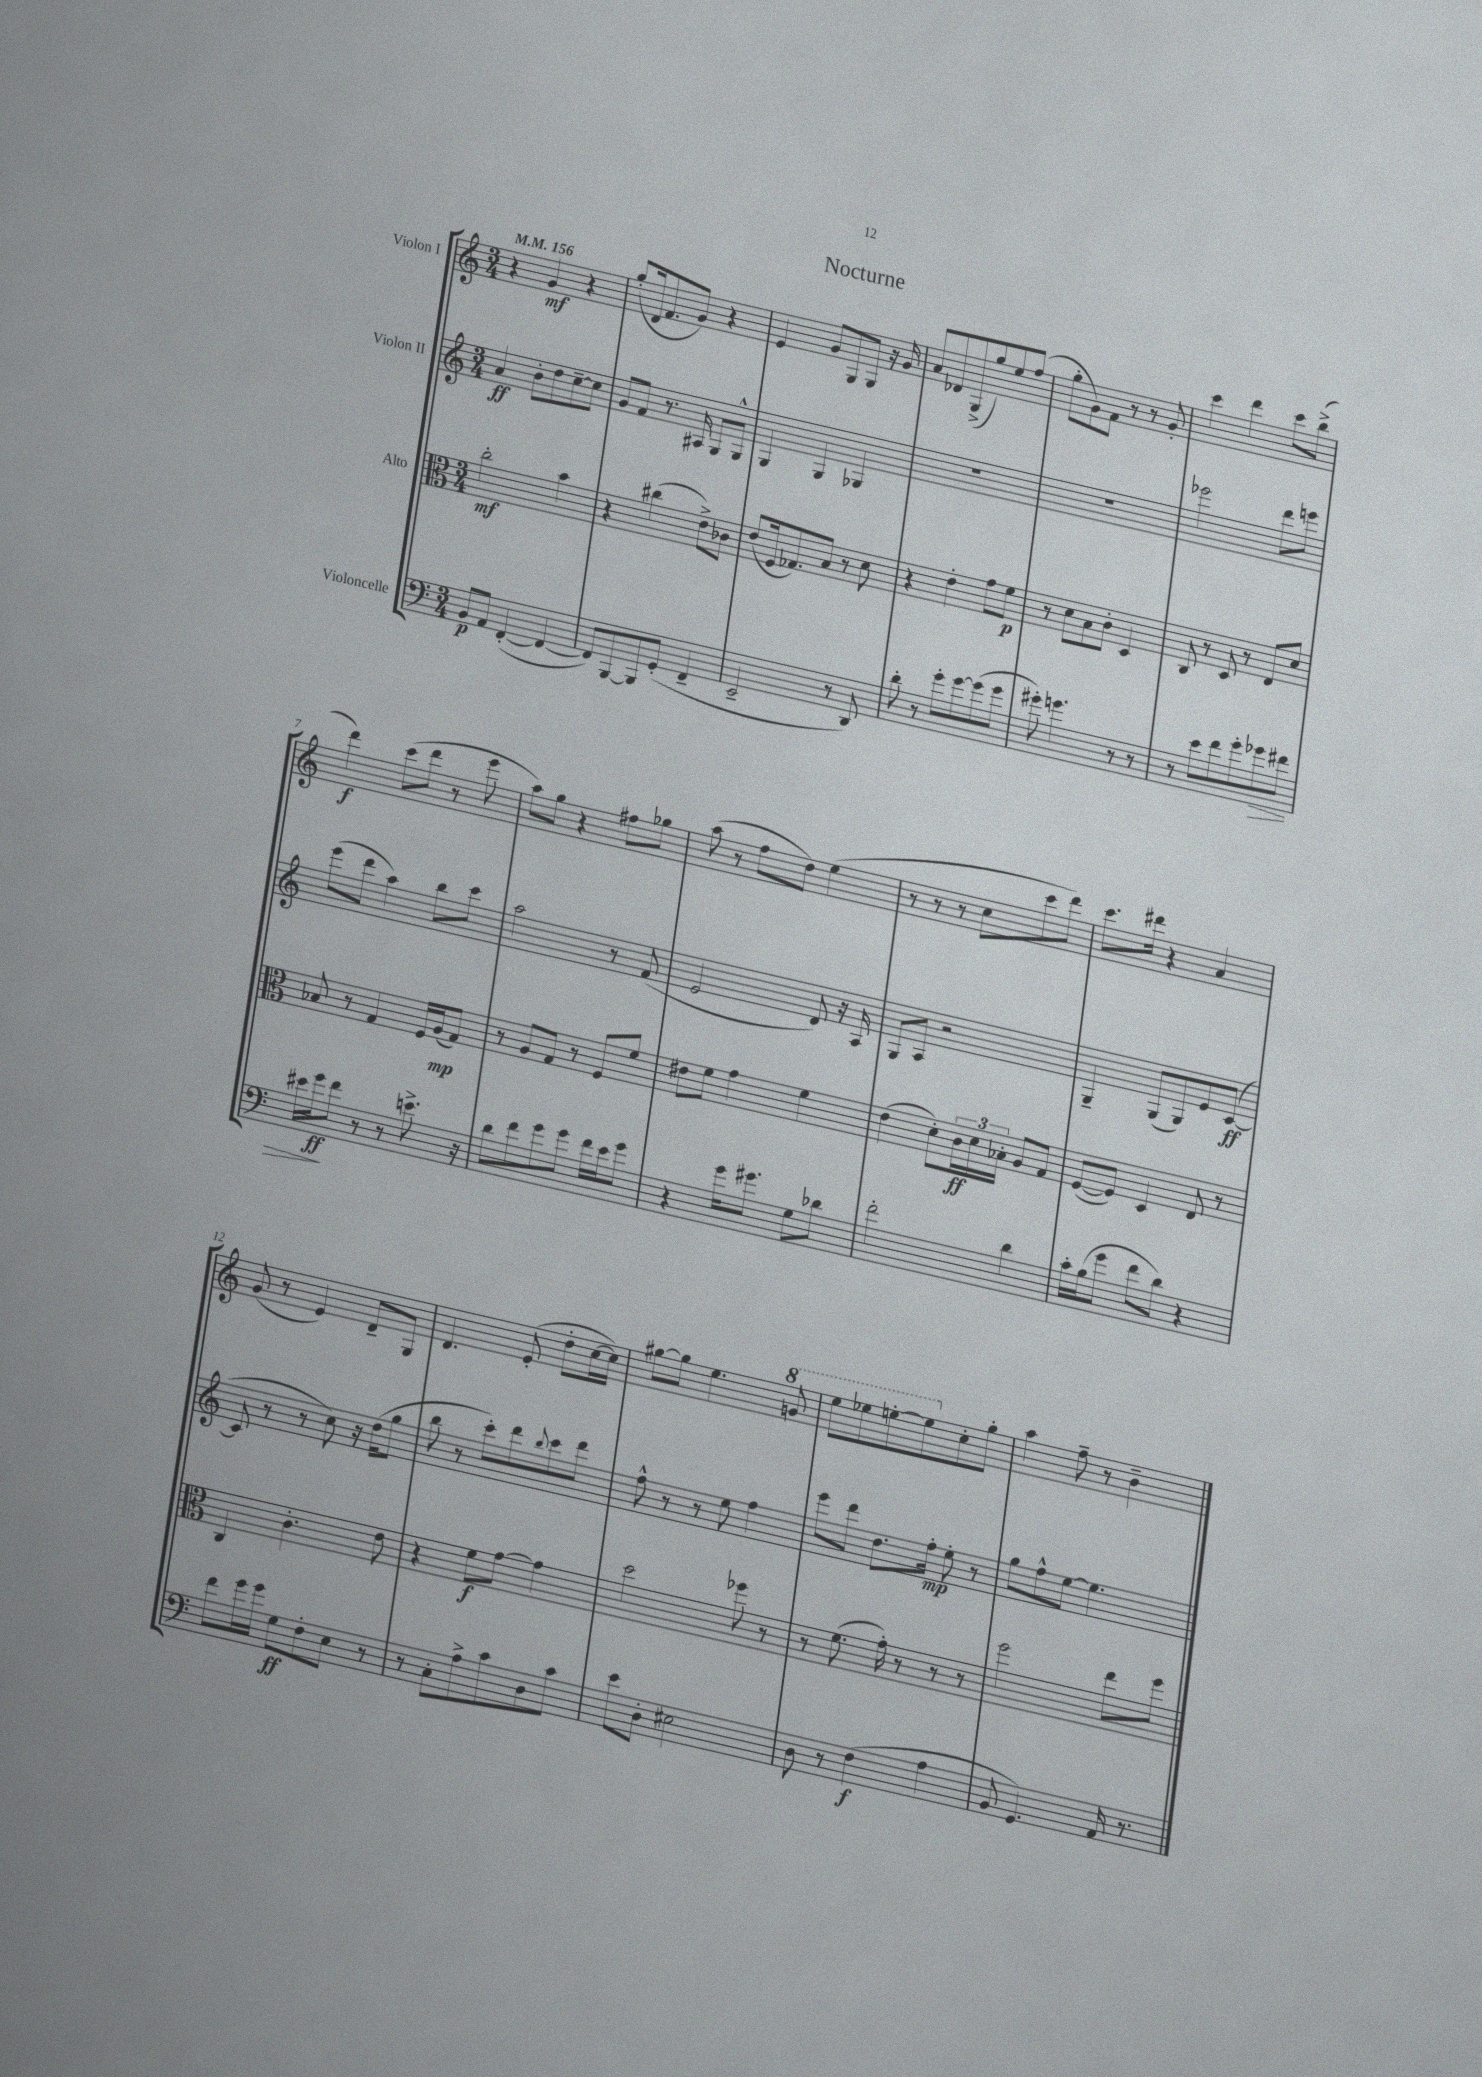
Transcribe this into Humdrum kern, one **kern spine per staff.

**kern	**kern	**kern	**kern
*staff4	*staff3	*staff2	*staff1
*clefF4	*clefC3	*clefG2	*clefG2
*k[]	*k[]	*k[]	*k[]
*M3/4	*M3/4	*M3/4	*M3/4
*MM156	*MM156	*MM156	*MM156
8BB/L	2cc'\	4a/	4r
8AA/J	.	.	.
([4FF'/	.	8b'\L	4g/
.	.	8dd\	.
4FF/_	4b\	[8cc~\	4r
.	.	8cc\]J	.
=	=	=	=
8FF/]L)	4r	8g/L	(8gg'/L
[8BBB/	.	8f/J	16d/k
.	.	.	8.f/
8BBB/]	(4cc#\	8.r	.
(8GG'/J	.	.	8g/J)
.	.	16A#/	.
4FF~/	8e^\L)	8G/L	4r
.	8c-\J	8G^^/J	.
=	=	=	=
2EE~/	(8e/L	4G/	4e/
.	16F/k	.	.
.	8.G-/)	.	.
.	.	4G/	8g/L
.	8B/J	.	8G/
8r	8r	4G-/	8G/J
8DD/)	8d\	.	16r
.	.	.	16g/
=	=	=	=
8d'\	4r	2.r	8a/L
8r	.	.	8d-/
8g'\L	4e'\	.	(8G^/
[8g\	.	.	8gg/)
(8g\]	8g\L	.	8ee/
8g\J	8f\J	.	(8ff/J
=	=	=	=
8g#'\)	8r	2.r	8gg'\L
4.g\	8d\L	.	8g\)
.	8B\	.	8f\J
.	8c'\J	.	8r
8r	4D/	.	8r
8r	.	.	8g'/
=	=	=	=
8r	8C/	2eee-\	4ccc\
8e\L	8r	.	.
8f\	8D/	.	4ddd\
8g'\	8r	.	.
8g-\	8E/L	8ddd\L	8ccc\L
8f#\J	8d/J	8eee\J	(8bb^\J
=	=	=	=
16e#\LL	8B-/	(8eee\L	4ddd\)
16g\J	.	.	.
8f\J	8r	8ddd\J	.
8r	4G/	4aa\)	(8ccc\L
8r	.	.	8ddd\J
8.e^\	16F/LL	8bb\L	8r
.	(16A/J	.	.
.	8G/J)	8ccc\J	8eee\
16r	.	.	.
=	=	=	=
8d\L	8r	2aa\	8aa\L)
8f\	8A/L	.	8gg\J
8g\	8G/J	.	4r
8g\J	8r	.	.
16f\LL	8F/L	8r	8ff#\L
16e\J	.	.	.
8g\J	8f/J	(8f/	8gg-\J
=	=	=	=
4r	8e#\L	2e/	(8aa\
.	8f\J	.	8r
16g\LK	4g\	.	8ff\L
8.g#\J	.	.	.
.	.	.	8dd\J)
8G\L	4f\	8d/)	(4ee\
8d-\J	.	16r	.
.	.	16A/	.
=	=	=	=
2f'\	(4e\	8G/L	8r
.	.	8A/J	8r
.	8d'\L)	2r	8r
.	24c\L	.	8cc\L
.	24d\	.	.
.	24B-'\JJ	.	.
4d\	8A/L	.	8ccc\
.	8G/J	.	8ddd\J)
=	=	=	=
16c'\LL	([8F/L	4G~/	8.ccc\L
(16B\J	.	.	.
8g\J	8F/]J)	.	.
.	.	.	16ddd#\Jk
8f\L	4D/	(8G/L	4r
8d\J)	.	8G/)	.
4r	8E/	8e/	4a/
.	8r	([8c/J	.
=	=	=	=
8f\L	4C/	8c/]	(8g/
16g\L	.	8r	8r
16g\JJ	.	.	.
8G\L	4.c'\	8r	4e/)
8F'\	.	8cc\)	.
8E\J	.	16r	8d~/L
.	.	(16dd\LK	.
8r	8e\	8gg\J	8G/J
=	=	=	=
8r	4r	8bb\	4.d/
8C'\L	.	8r	.
8A^\	8f\L	8ccc'\L)	.
8c\	[8g\J	8ddd\	(8e'/
.	.	8qqbb/	.
8D\	4g\]	8ccc\	8dd'\L
8c\J	.	8ddd\J	[16cc\L
.	.	.	16cc\]JJ)
=	=	=	=
8e\L	2dd\	8ff^^\	[8gg#\L
8D'\J	.	8r	8gg#\]J
2E#\	.	8r	4.ee\
.	.	8ee\	.
.	8ff-\	4ff\	.
.	8r	.	8gg/
=	=	=	=
8D\	8r	8eee\L	8eee\L
8r	(8.f\	8ddd\J	8eee-\
(4F\	.	8.dd\L	[8eee'\
.	16g'\)	.	.
.	8r	.	8eee\]
.	.	16ff'\Jk	.
4A\	8r	8ee'\	8cc'\
.	8r	8r	8gg'\J
=	=	=	=
8BB/	2ff\	8gg\L	4aa\
4.GG/)	.	8ff^^\	.
.	.	[8ee\J	8ff~\
.	.	4.ee\]	8r
16AA/	8ee\L	.	4b~\
8.r	.	.	.
.	8ff\J	.	.
==	==	==	==
*-	*-	*-	*-
